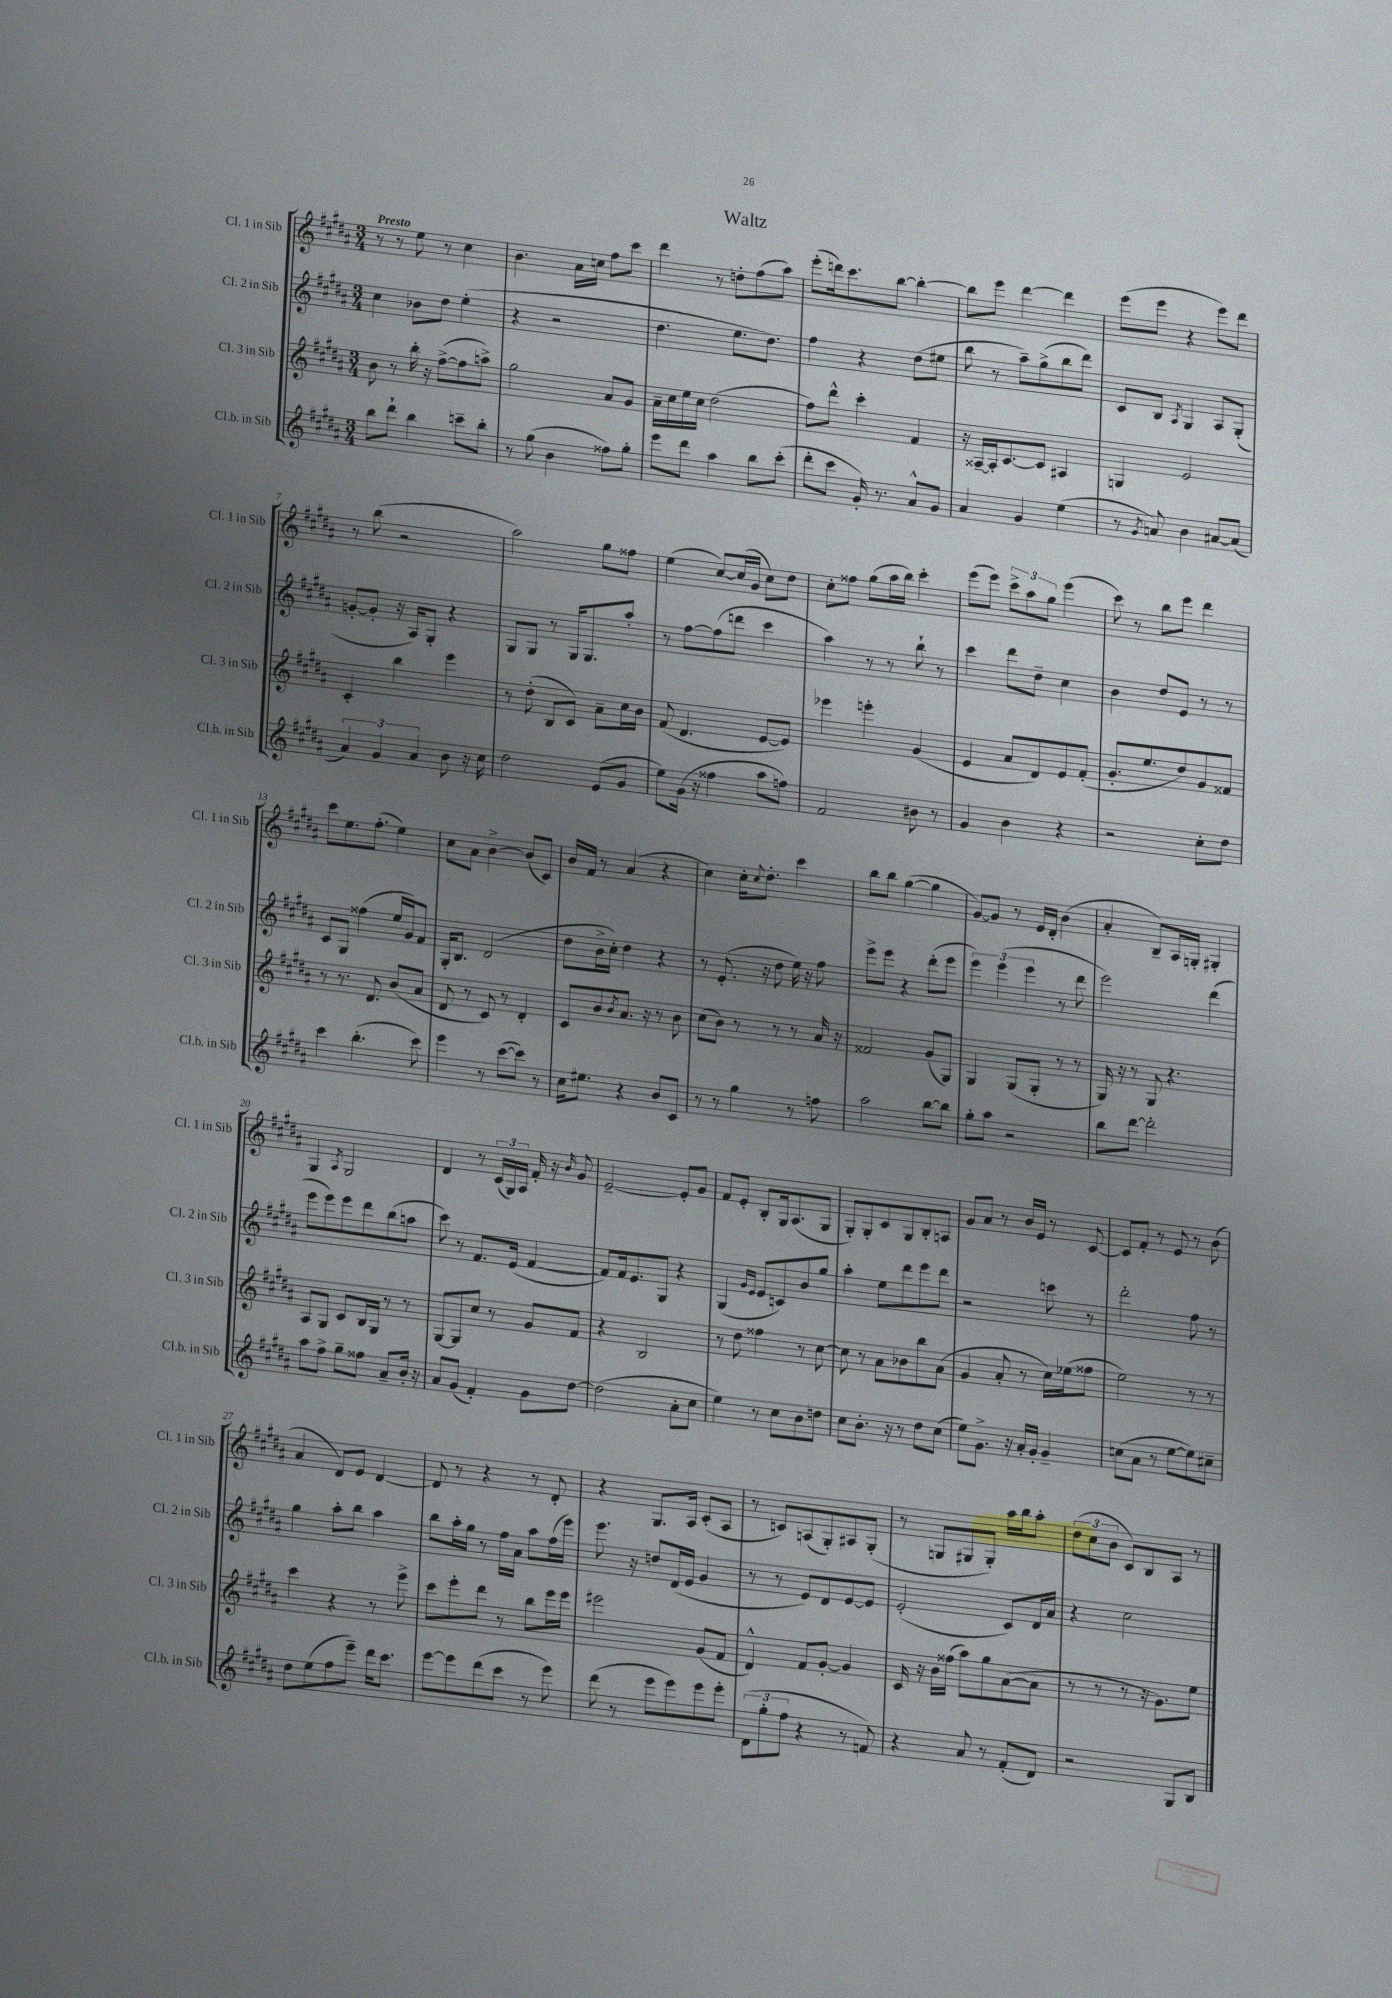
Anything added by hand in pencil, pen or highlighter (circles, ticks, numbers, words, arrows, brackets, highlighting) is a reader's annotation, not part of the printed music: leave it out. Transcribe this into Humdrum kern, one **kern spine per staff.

**kern	**kern	**kern	**kern
*staff4	*staff3	*staff2	*staff1
*clefG2	*clefG2	*clefG2	*clefG2
*k[f#c#g#d#a#]	*k[f#c#g#d#a#]	*k[f#c#g#d#a#]	*k[f#c#g#d#a#]
*M3/4	*M3/4	*M3/4	*M3/4
8bb	8b	4cc#	8r
8ddd#`	8r	.	8r
4bb	16bb'	8b-	8ee
.	16r	.	.
.	([8ff#^	8dd#	8r
8ccc~	8ff#]	(4ee'	4cc#
8bb'	8aa^)	.	.
=	=	=	=
8r	2gg#	4r	4.b
(8gg#	.	.	.
4b	.	2r	.
.	.	.	16a#
.	.	.	16cc
8ff##)	8a#	.	8ff#
8gg#'	8g#	.	8ccc#
=	=	=	=
8eee	16a#~	4.dd#	4ddd#
.	16cc#	.	.
8ddd#	16ee	.	.
.	16cc#	.	.
4aa#	(2dd#	.	8r
.	.	8.ee	8dd'
8bb	.	.	(8ff#
.	.	8.dd#)	.
(8ccc#'	.	.	8aa#)
=	=	=	=
8ddd#'	8ff#)	4ff#	(8eee'
8ccc#	8ddd#^^	.	16ddd)
.	.	.	8.ccc#
16g#')	4ccc#'	4r	.
8.r	.	.	.
.	.	.	[8bb
8a#^^	4f#	(8dd#	4bb'_
8g#	.	8ee#	.
=	=	=	=
4a#	16r	8bb	8bb]
.	[16A##~	.	.
.	16A##']	8r	8eee
.	[8.c#	.	.
4g#	.	8aa#~)	[4ddd#
.	8c#]	(8gg#^	.
(4ee	4A#	8bb	4ddd#]
.	.	8ddd#)	.
=	=	=	=
8r	4G	8c#	(8eee
8qg#	.	.	.
8a)	.	8B	8eee
.	.	8qA#	.
4b	2e	4G#	4r
[8a#	.	8A#	8eee)
(8a#]	.	(8G#'	8ddd#
=	=	=	=
6a#)	4c#'	[8g'	8r
.	.	8g']	(8bb
6g#	.	.	.
.	4bb	16r	2r
.	.	16A#)	.
6a#	.	.	.
.	.	8G#'	.
8b	4eee	4r	.
16r	.	.	.
16cc#	.	.	.
=	=	=	=
2dd#	8r	8G#	2aa#)
.	(8dd#'	8G#	.
.	8B	8r	.
.	8c#)	16G#	.
.	.	8.G#	.
(8e	8a#~	.	8gg#
8g#	16cc#	8aa#'	8ff##
.	16b	.	.
=	=	=	=
8ee)	(8f#	8r	(4ee
(16g#	4.d#	[8ff#	.
16r	.	.	.
4ff##	.	(8ff#]	[8cc#)
.	.	8ddd	(16cc#]
.	.	.	16g#
8aa#	[8e	4ccc#	8cc#)
8ff)	8e])	.	8dd#
=	=	=	=
2f#	4eee-	4aa#)	8cc#'
.	.	.	8ff##
.	4eee'	8r	(8gg#
.	.	8r	16aa#
.	.	.	16bb)
8b#	(4g#	8bb`	4ccc#'
8r	.	8r	.
=	=	=	=
4g#	4e	4ccc#	(8eee
.	.	.	8eee)
4b	8a#	8ddd#	12ccc#^
.	.	.	12aa#
.	8d#)	8dd#~	.
.	.	.	12gg#
4r	8e	4cc#	(4eee
.	(8f#'	.	.
=	=	=	=
2r	8.g#'	4b	8ccc#)
.	.	.	8r
.	8.ee	.	.
.	.	8dd#	8bb
.	8dd#)	8e	8eee
8cc#'	8g#	8r	4ddd#
8dd#	8f##	8r	.
=	=	=	=
4ccc#	8r	8c#	8ccc#
.	8.r	8G#	8.ee
(4.bb'	.	(4ff##	.
.	8.d#	.	(8.ff#'
.	(8b	16ee	4ee)
.	.	16g#)	.
8ccc#)	8a#	8f#	.
=	=	=	=
4eee	8d#	16G#'	8cc#
.	.	8.B	.
.	8r	.	8a#
8r	8c#)	(2d#	[4b^
([8ccc#	8r	.	.
8ccc#])	4d#'	.	(8b]
8r	.	.	8c#)
=	=	=	=
16cc#	8c#	8dd#	16b
8.ee#	.	.	16f#
.	8b	16b^	8r
.	.	16cc#')	.
.	8qb	.	.
4r	8.a#	4dd#	(4a#
.	16r	.	.
8b	8r	4r	4r
8c#	8b	.	.
=	=	=	=
8r	(8cc#	8r	4cc#)
8r	8b)	(8.e'	.
4gg#	8r	.	16cc#'
.	.	.	8qqcc#
.	.	16r	8.dd#'
.	8r	8dd#	.
8r	8r	16ee)	4ccc#
.	.	16r	.
8ff	16a#	8ff#	.
.	16r	.	.
=	=	=	=
2aa#	2f##	8eee^	8bb
.	.	8eee	8bb
.	.	4r	([4gg#
[8bb	(8g#	(8ddd#'	4gg#]
8bb]	8G#)	8eee	.
=	=	=	=
8gg#'	4G#	6eee)	[8g#)
8aa#	.	.	8g#]
.	.	(6eee	.
2r	(8G#	.	8r
.	.	6eee	.
.	8G#'	.	16e
.	.	.	16d#'
.	8r	8r	(4b
.	8r	8ddd#	.
=	=	=	=
8bb	16G#)	2eee)	4a#'
.	16r	.	.
[8ddd#	8r	.	.
2ddd#']	8G#	.	8B~)
.	4.r	.	16A#
.	.	.	16G'
.	.	(4ddd#	4G#'
=	=	=	=
8aa#	8A#	8eee	4G#
8ff#^	8G#	8eee)	.
.	.	.	8qA#
8gg#~	8c#	8eee	2G#
8ff##	16B	8ddd#	.
.	16G#	.	.
8a#~	8r	(8bb	.
16b'	8r	8aa	.
16r	.	.	.
=	=	=	=
8a#	[8G#	8ccc#)	4d#
(8g#	8G#]	8r	.
4f#')	8cc#	8.f#	8r
.	8r	.	(24c#
.	.	.	24G#)
.	.	(16e	.
.	.	.	24A#
8g#	8g#	[4f#	16f#'
.	.	.	16r
.	.	.	16qqb
[8dd#	8f#	.	8g#
=	=	=	=
(2dd#]	4r	8f#])	[2e~
.	.	16f#	.
.	.	8.e	.
.	2B	.	.
.	.	8G#	.
8a#'	.	4r	8e']
8cc#	.	.	8g#
=	=	=	=
4ee)	8r	(4G#	8f#
.	8dd#	.	8e'
.	.	16qqg#	.
.	.	16qqe	.
8r	4ff##	8e	8B'
8cc#	.	8c)	16G#
.	.	.	(8.A#
8b	8r	8b	.
8dd	[8cc#	8gg#	8G#
=	=	=	=
8cc#	8cc#]	4aa#'	8G#')
8.b'	8r	.	8G#'
.	8a#	8ee	8c#
16r	.	.	.
8r	8b-	8ddd#	8G#
8dd#	8bb	8eee	8B'
(8cc#	(8a#	8ddd#	8A
=	=	=	=
8ee)	4g#	2r	8g#
8.g#^	.	.	8a#
.	8a#'	.	8r
16r	.	.	.
16a#'	8r	.	16b
16g#'	.	.	16e
4g#~	16cc#)	8ccc	8r
.	(16ee-	.	.
.	8ff##	8r	[8c#
=	=	=	=
(8cc	2ee)	2ddd#'	8c#]
8a#	.	.	8f#'
8r	.	.	8r
[8ee	.	.	8e
8ee])	8r	8ff#	8r
8cc#~	8r	8r	(8b
=	=	=	=
8dd#	4ccc#	4gg#	4a#
(8ee	.	.	.
8ff#	4r	8aa#'	8d#)
8eee~)	.	8bb	8e
16ddd#	8r	4aa#	[4d#
8.ccc#	.	.	.
.	8eee^	.	.
=	=	=	=
[8eee	8ccc#	8bb	8d#]
8eee]	8eee'	16aa#'	8r
.	.	16gg#	.
(8ddd#	8ddd#	8r	4r
8ccc#	8r	16ff#	.
.	.	16a#	.
8r	8bb	8aa#	8r
8eee)	16eee	(16ff#	8d#'
.	16eee	16eee)	.
=	=	=	=
(8ddd#	2eee#	8.eee	4r
8r	.	.	.
.	.	16r	.
8eee	.	8dd	8.G#
8eee)	.	(16d#	.
.	.	16e	16A#
8eee	(8g#	4g#	(8c#'
8eee'	8f#	.	8A#
=	=	=	=
(12d#	4d#^^)	8r	8r
12gg#'	.	.	.
.	.	8r	8c)
12ff#	.	.	.
4r	8f#	8e)	(8A
.	[8g#'	8d#	8G#')
8r	4g#]	[8e	8A#
8f)	.	8e]	(8G#'
=	=	=	=
4r	16c#	(2e'	8r
.	16r	.	.
.	16b	.	8G
.	(16ff##	.	.
8a#	8aa#)	.	8G#
8r	8gg#	.	8G#')
(8f#'	([8a#	8c#)	16aa#
.	.	.	16bb
8d#)	8a#]	16d#	8aa#'
.	.	16a#	.
=	=	=	=
2r	8r	4r	(12dd#
.	.	.	12cc#
.	8r	.	.
.	.	.	12b
.	8r	2cc#	8c#)
.	16r	.	8B
.	8.g#)	.	.
8G#	.	.	8A#
8B	8ee	.	8r
==	==	==	==
*-	*-	*-	*-
